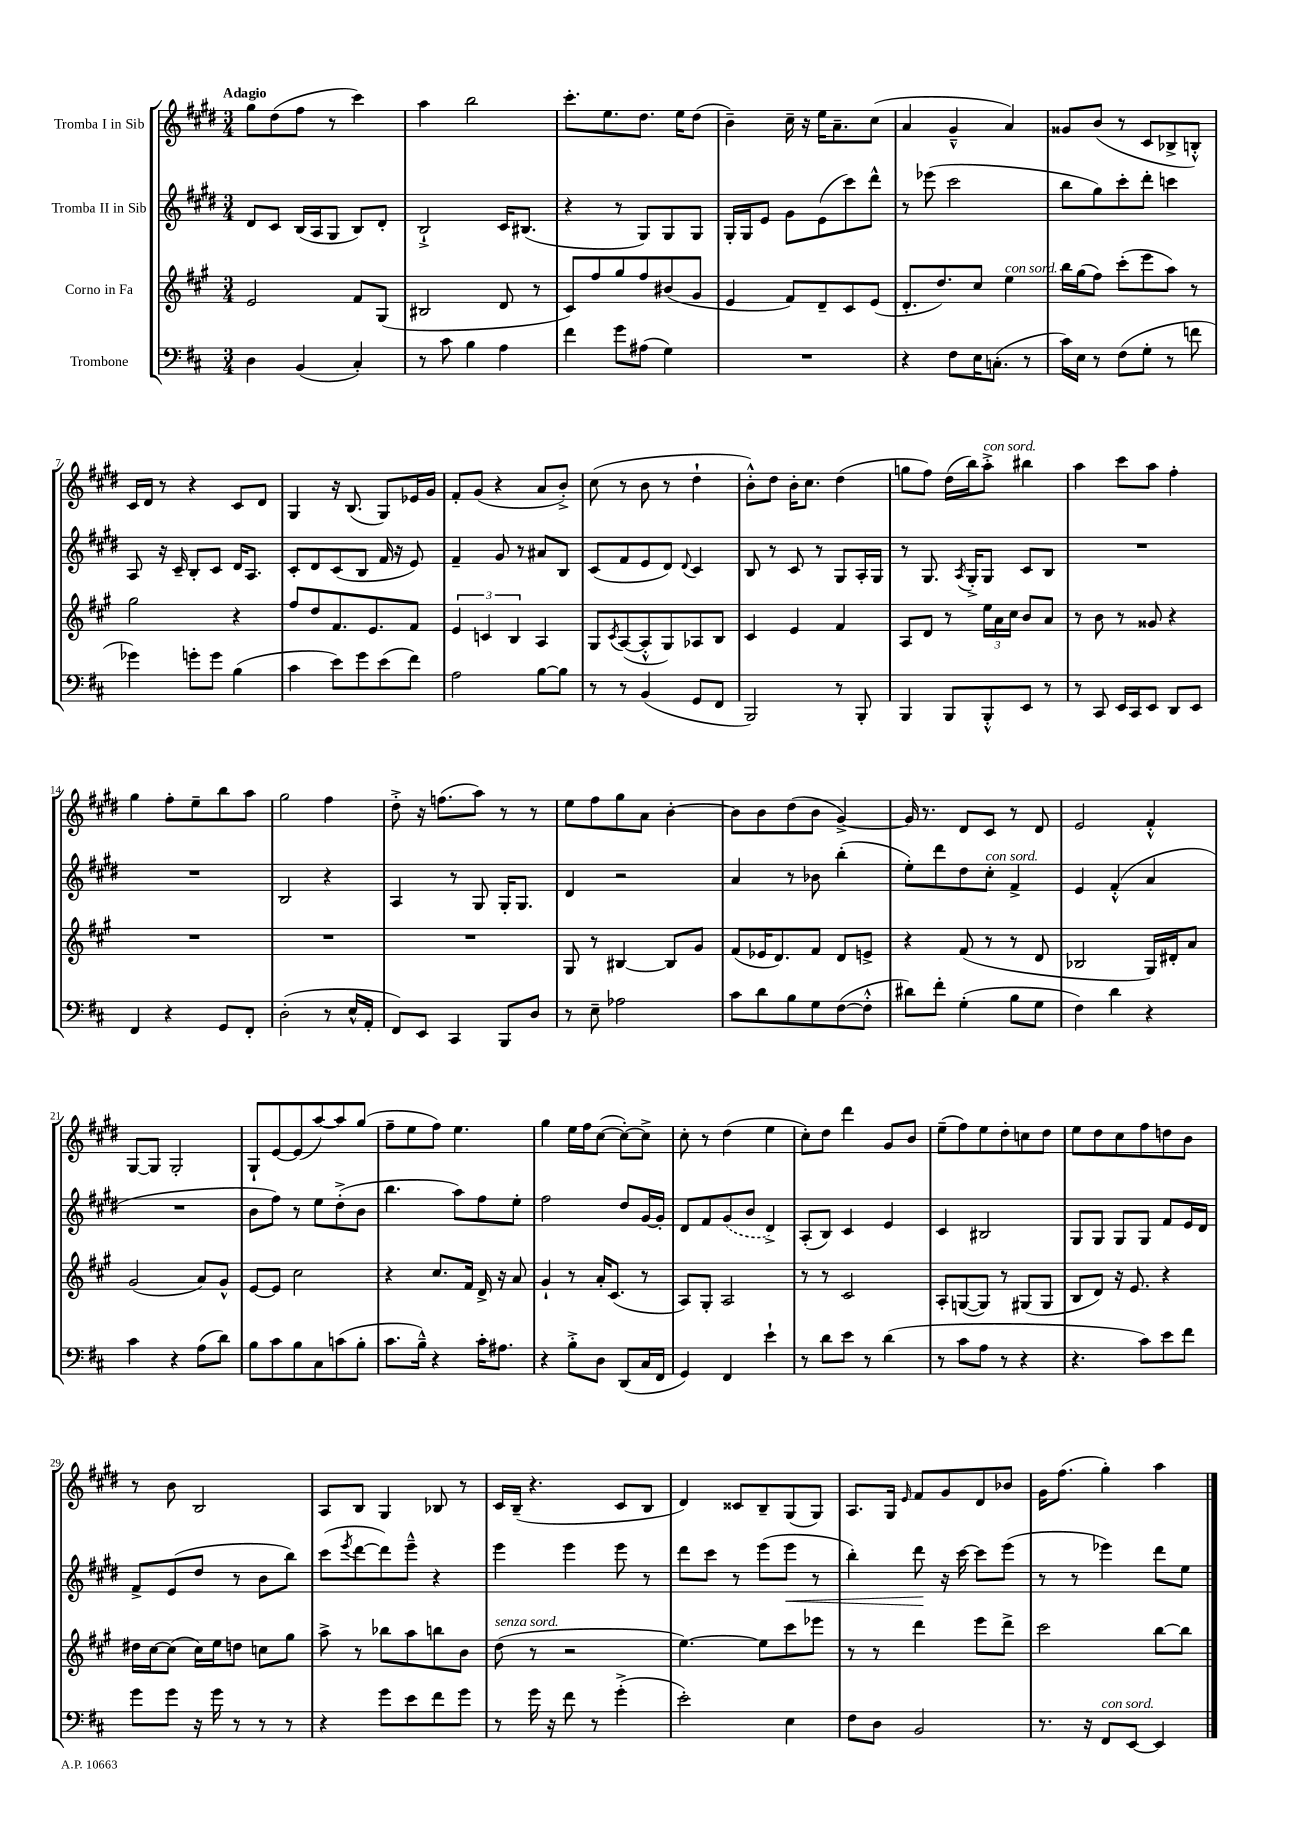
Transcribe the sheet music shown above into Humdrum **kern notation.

**kern	**kern	**kern	**dynam	**kern
*part4	*part3	*part2	*part2	*part1
*staff4	*staff3	*staff2	*staff2	*staff1
*I"Trombone	*I"Corno in Fa	*I"Tromba II in Sib	*	*I"Tromba I in Sib
*clefF4	*clefG2	*clefG2	*	*clefG2
*k[f#c#]	*k[f#c#g#]	*k[f#c#g#d#]	*	*k[f#c#g#d#]
*M3/4	*M3/4	*M3/4	*	*M3/4
=1	=1	=1	=1	=1
!	!	!	!	!LO:TX:a:B:t=Adagio
4D\	2e/	8d#/L	.	8gg#\L
.	.	8c#/J	.	(8dd#\
(4BB/	.	(16B/LL	.	8ff#\J
.	.	16A/J	.	.
.	.	8G#/J	.	8r
4C#'/)	8f#/L	8B/L)	.	4ccc#\)
.	(8G#/J	8d#'/J	.	.
=2	=2	=2	=2	=2
8r	2B#X/	2B`^/	.	4aa\
8c#\	.	.	.	.
4B\	.	.	.	2bb\
4A\	8d/	16c#/KL	.	.
.	.	(8.B#X/J	.	.
.	8r	.	.	.
=3	=3	=3	=3	=3
4f#\	8c#/L)	4r	.	8.ccc#'\L
.	8ff#/	.	.	.
.	.	.	.	8.ee\
8g\L	8gg#/	8r	.	.
(8A#X\J	8ff#/	8G#/L)	.	8.dd#\J
4G\)	(8b#X/	8G#/	.	.
.	.	.	.	16ee\KL
.	8g#/J	8G#/J	.	(8dd#\J
=4	=4	=4	=4	=4
2.r	4e/	16G#'/LL	.	4b~\)
.	.	16G#/J	.	.
.	.	8e/J	.	.
.	8f#/L)	8g#\L	.	16cc#~\
.	.	.	.	16r
.	8d~/	(8e\	.	16ee\KL
.	.	.	.	8.a~\
.	8c#/	8ccc#\)	.	.
.	(8e/J	8ddd#^^\J	.	(8cc#\J
=5	=5	=5	=5	=5
4r	8.d'/L	8r	.	4a/
.	.	(8eee-X\	.	.
.	8.dd/)	.	.	.
8F#\L	.	2ccc#\	.	4g#~^^/
16E\K	8cc#/J	.	.	.
(8.Cn'\J	.	.	.	.
!	!LO:TX:a:i:t=con sord.	!	!	!
.	4ee\	.	.	4a/)
8r	.	.	.	.
=6	=6	=6	=6	=6
16c#\LL)	16bb\LL	8bb\L	.	8g##X/L
16E\JJ	(16gg#\J	.	.	.
8r	8ff#\J)	8gg#\)	.	(8b/J
(8F#\L	(8ccc#'\L	8ccc#'\	.	8r
8G'\J	8eee\	8ddd#'\J	.	8c#/L
8r	8aa\J)	4cccn\	.	8B-X^/
8fn\	8r	.	.	8Bn'^^/J)
!!LO:LB:g=z
=7	=7	=7	=7	=7
4g-X\)	2gg#\	8A/	.	16c#/LL
.	.	.	.	16d#/JJ
.	.	16r	.	8r
.	.	16c#~/	.	.
8gn'\L	.	8B'/L	.	4r
8g\J	.	8c#/J	.	.
(4B\	4r	16d#/KL	.	8c#/L
.	.	8.A/J	.	.
.	.	.	.	8d#/J
=8	=8	=8	=8	=8
4c#\	8ff#/L	8c#'/L	.	4G#/
.	8dd/	8d#/	.	.
8e\L)	8.f#/	(8c#/	.	16r
.	.	.	.	(8.B/
8g\	.	8B/J	.	.
.	8.e/	.	.	.
(8e\	.	16f#/	.	8G#/L)
.	.	16r	.	.
8f#\J)	8f#/J	8e/)	.	16e-X/L
.	.	.	.	16g#/JJ
=9	=9	=9	=9	=9
2A\	6e/	4f#~/	.	8f#'/L
.	.	.	.	(8g#/J
.	6cn/	.	.	.
.	.	8g#/	.	4r
.	6B/	.	.	.
.	.	8r	.	.
[8B\L	4A/	8a#X/L	.	8a/L
8B\J]	.	8B/J	.	8b'^/J)
=10	=10	=10	=10	=10
8r	8G#/L	(8c#/L	.	(8cc#\
.	8qc#/	.	.	.
8r	([8A/	8f#/	.	8r
(4BB/	8A'^^/]	8e/	.	8b\
.	8G#/)	8d#/J)	.	8r
.	.	8qqd#/	.	.
8GG/L	8A-X/	4c#/	.	4dd#`\
8FF#/J	8B/J	.	.	.
=11	=11	=11	=11	=11
2BBB/)	4c#/	8B/	.	8b'^^\L)
.	.	8r	.	8dd#\J
.	4e/	8c#/	.	16b'\KL
.	.	.	.	8.cc#\J
.	.	8r	.	.
8r	4f#/	8G#/L	.	(4dd#\
8BBB'/	.	16A'/L	.	.
.	.	16G#/JJ	.	.
=12	=12	=12	=12	=12
4BBB/	8A/L	8r	.	8ggn\L
.	8d/J	8.G#/	.	8ff#\J)
8BBB/L	8r	.	.	(16dd#\LL
.	.	8qA/	.	.
.	.	16G#'^/KL	.	16bb\J)
!	!	!	!	!LO:TX:a:i:t=con sord.
8BBB'^^/	24ee\LL	8G#/J	.	8aa'^\J
.	24a\	.	.	.
.	24cc#\JJ	.	.	.
8EE/J	8b/L	8c#/L	.	4bb#X\
8r	8a/J	8B/J	.	.
=13	=13	=13	=13	=13
8r	8r	2.r	.	4aa\
8CC#/	8b\	.	.	.
16EE/LL	8r	.	.	8ccc#\L
16CC#/J	.	.	.	.
8EE/J	8g##X/	.	.	8aa\J
8DD/L	4r	.	.	4ff#'\
8EE/J	.	.	.	.
!!LO:LB:g=z
=14	=14	=14	=14	=14
4FF#/	2.r	2.r	.	4gg#\
4r	.	.	.	8ff#'\L
.	.	.	.	8ee~\
8GG/L	.	.	.	8bb\
8FF#'/J	.	.	.	8aa\J
=15	=15	=15	=15	=15
(2D'\	2.r	2B/	.	2gg#\
8r	.	4r	.	4ff#\
16E^^/LL	.	.	.	.
16AA'/JJ	.	.	.	.
=16	=16	=16	=16	=16
8FF#/L)	2.r	4A/	.	8dd#'^\
8EE/J	.	.	.	16r
.	.	.	.	(8.ffn\L
4CC#/	.	8r	.	.
.	.	8G#/	.	8aa\J)
8BBB/L	.	16G#'/KL	.	8r
.	.	8.G#/J	.	.
8D/J	.	.	.	8r
=17	=17	=17	=17	=17
8r	8G#/	4d#/	.	8ee\L
8E~\	8r	.	.	8ff#\
2A-X\	[4B#X/	2r	.	8gg#\
.	.	.	.	8a\J
.	8B#/L]	.	.	[4b'\
.	8g#/J	.	.	.
=18	=18	=18	=18	=18
8c#\L	(8f#/L	4a/	.	8b\L]
8d\	16e-X/K	.	.	8b\
.	8.d/)	.	.	.
8B\	.	8r	.	(8dd#\
8G\	8f#/J	8b-X\	.	8b\J
([8F#\	8d/L	(4bb'\	.	[4g#^/)
8F#'^^\J]	8en^/J	.	.	.
=19	=19	=19	=19	=19
8d#X\L)	4r	8ee'\L)	.	16g#/]
.	.	.	.	8.r
8f#'\J	.	8ddd#\	.	.
(4G'\	(8f#/	8dd#\	.	8d#/L
!	!	!LO:TX:a:i:t=con sord.	!	!
.	8r	8cc#'\J	.	8c#/J
8B\L	8r	4f#^/	.	8r
8G\J	8d/	.	.	8d#/
=20	=20	=20	=20	=20
4F#\)	2B-X/	4e/	.	2e/
4d\	.	(4f#'^^/	.	.
4r	16G#/LL)	4a/	.	4f#'^^/
.	16d#X'/J	.	.	.
.	8a/J	.	.	.
!!LO:LB:g=z
=21	=21	=21	=21	=21
4c#\	(2g#/	2.r	.	[8G#/L
.	.	.	.	8G#/J]
4r	.	.	.	2G#'/
(8A\L	8a/L)	.	.	.
8d\J)	8g#^^/J	.	.	.
=22	=22	=22	=22	=22
8B\L	[8e/L	8b\L	.	8G#`/L
8c#\	8e/J]	8ff#\J)	.	[8e/
8B\	2cc#\	8r	.	(8e/]
8C#\	.	8ee\L	.	[8aa/)
(8cn\	.	(8dd#'^\	.	8aa/]
8B'\J	.	8b\J	.	(8gg#/J
=23	=23	=23	=23	=23
8.c#\L	4r	4.bb\	.	8ff#~\L
.	.	.	.	8ee\
16B~^^\Jk)	.	.	.	.
4r	8.cc#/L	.	.	8ff#\J)
.	.	8aa\L)	.	4.ee\
.	16f#/Jk	.	.	.
16c#'\KL	16d^/	8ff#\	.	.
8.A#X\J	16r	.	.	.
.	8a/	8ee'\J	.	.
=24	=24	=24	=24	=24
4r	4g#`/	2ff#\	.	4gg#\
8B'^\L	8r	.	.	16ee\LL
.	.	.	.	16ff#\J
8D\J	16a'/KL	.	.	([8cc#\J
.	(8.c#/J	.	.	.
(8DD/L	.	8dd#/L	.	8cc#'\L_)
16C#/L	8r	[16g#/L	.	8cc#^\J]
16FF#/JJ	.	16g#'/JJ]	.	.
=25	=25	=25	=25	=25
4GG/)	8A/L)	8d#/L	.	8cc#'\
.	8G#'/J	8f#/	.	8r
4FF#/	2A/	(8g#/	.	(4dd#\
.	.	8b/J	.	.
4e`\	.	4d#^/)	.	4ee\
=26	=26	=26	=26	=26
8r	8r	(8A'/L	.	8cc#'\L)
8d\L	8r	8B/J)	.	8dd#\J
8e\J	2c#/	4c#/	.	4ddd#\
8r	.	.	.	.
(4d\	.	4e/	.	8g#/L
.	.	.	.	8b/J
=27	=27	=27	=27	=27
8r	8A'/L	4c#/	.	(8ee~\L
8c#\L	([8Gn/	.	.	8ff#\)
8A\J	8G/J])	2B#X/	.	8ee\
8r	8r	.	.	8dd#'\
4r	(8G#X/L	.	.	8ccn\
.	8G#/J	.	.	8dd#\J
=28	=28	=28	=28	=28
4.r	8B/L	8G#/L	.	8ee\L
.	8d/J)	8G#/J	.	8dd#\
.	16r	8G#/L	.	8cc#\
.	8.e/	.	.	.
8c#\L)	.	8G#/J	.	8ff#\
8e\	4r	8f#/L	.	8ddn\
8f#\J	.	16e/L	.	8b\J
.	.	16d#/JJ	.	.
!!LO:LB:g=z
=29	=29	=29	=29	=29
8g\L	16dd#X\LL	8f#^/L	.	8r
.	[16cc#\J	.	.	.
8g\J	(8cc#\J]	(8e/	.	8b\
16r	16cc#\LL)	8dd#/J	.	2B/
16g\	16ee\J	.	.	.
8r	8ddn\J	8r	.	.
8r	8ccn\L	8b\L	.	.
8r	8gg#\J	8bb\J)	.	.
=30	=30	=30	=30	=30
4r	8aa^\	(8ccc#\L	.	8A/L
.	.	8qeee/	.	.
.	8r	[8ddd#\	.	8B/J
8g\L	8bb-X\L	8ddd#\])	.	4G#/
8e\	8aa\	8eee~^^\J	.	.
8f#\	8bbn\	4r	.	8B-X/
8g\J	8b\J	.	.	8r
=31	=31	=31	=31	=31
!	!LO:TX:a:i:t=senza sord.	!	!	!
8r	(8dd\	4eee\	.	16c#/LL
.	.	.	.	(16B~/JJ
16g\	8r	.	.	4.r
16r	.	.	.	.
8f#\	2r	4eee\	.	.
8r	.	.	.	.
(4g'^\	.	8eee\	.	8c#/L
.	.	8r	.	8B/J
=32	=32	=32	=32	=32
2e'\)	[4.ee\)	8ddd#\L	.	4d#/)
.	.	8ccc#\J	.	.
.	.	8r	.	8c##X/L
.	8ee\L]	(8eee\L	.	8B~/
!	!	!	!LO:HP:b	!
4E\	8ccc#\	8eee\J	<	(8G#/
.	8eee-X\J	8r	.	8G#/J)
=33	=33	=33	=33	=33
8F#\L	8r	4bb'\)	.	8.A/L
8D\J	8r	.	.	.
.	.	.	.	16G#/Jk
.	.	.	.	16qqe/
2BB/	4ddd\	8ddd#\	.	8f#/L
.	.	16r	[	8g#/
.	.	[16ccc#\	.	.
.	8eee\L	8ccc#\L]	.	8d#/
.	8ddd^\J	(8eee\J	.	8b-X/J
=34	=34	=34	=34	=34
8.r	2ccc#\	8r	.	16g#\KL
.	.	.	.	(8.ff#\J
.	.	8r	.	.
16r	.	.	.	.
!LO:TX:a:i:t=con sord.	!	!	!	!
8FF#/L	.	4eee-X\)	.	4gg#'\)
[8EE/J	.	.	.	.
4EE/]	[8bb\L	8ddd#\L	.	4aa\
.	8bb\J]	8ee\J	.	.
==	==	==	==	==
*-	*-	*-	*-	*-
